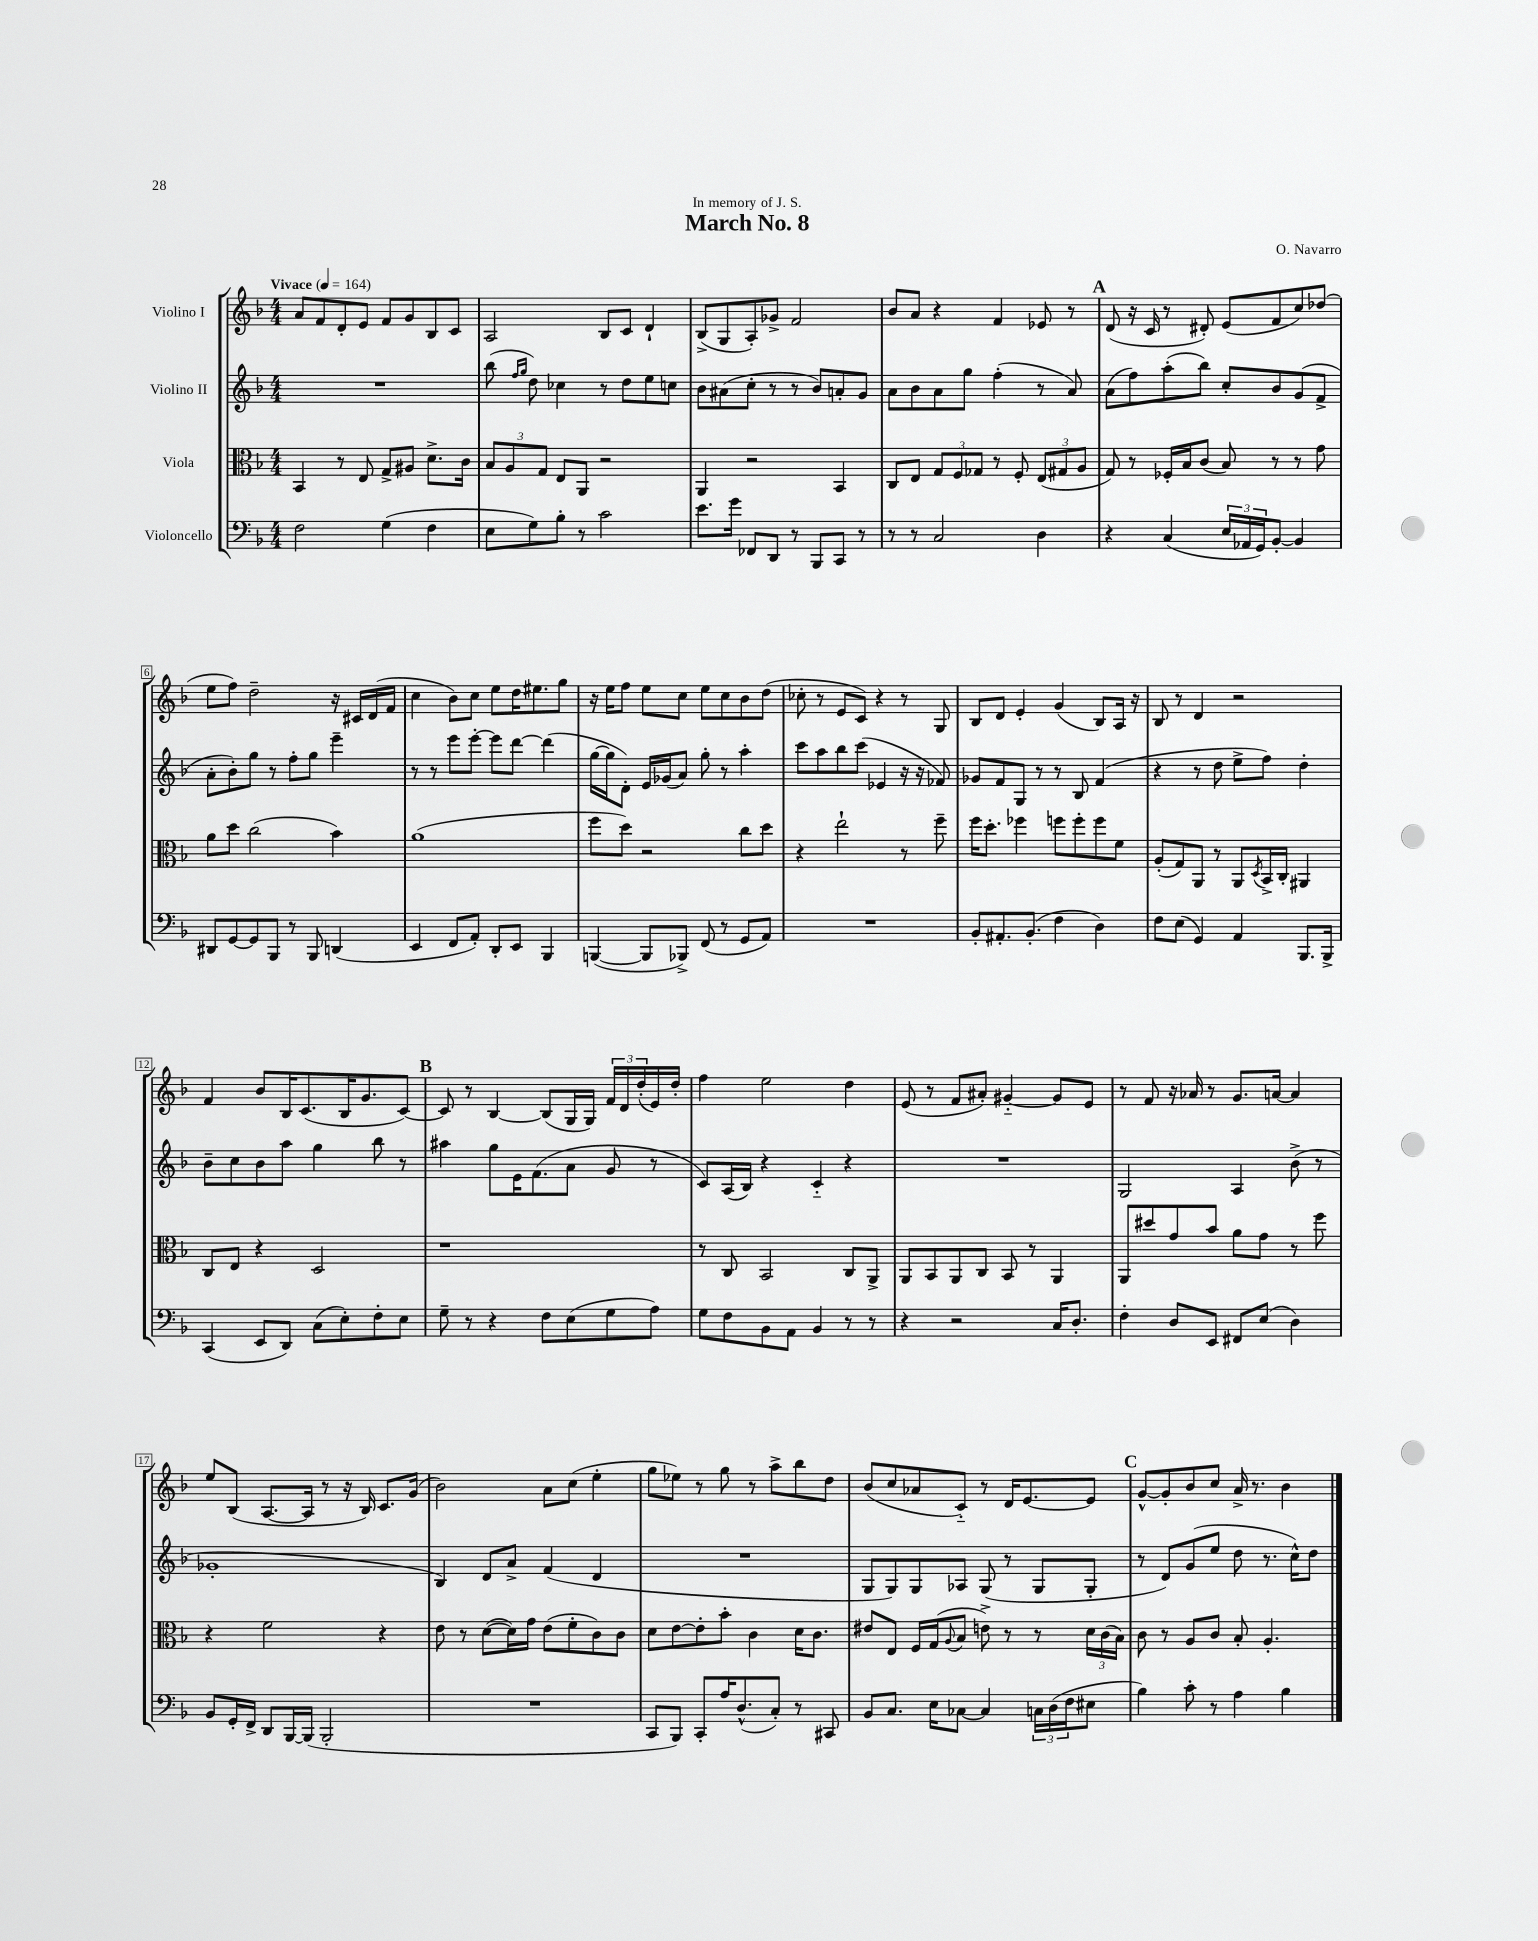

**kern	**kern	**kern	**kern
*staff4	*staff3	*staff2	*staff1
*clefF4	*clefC3	*clefG2	*clefG2
*k[b-]	*k[b-]	*k[b-]	*k[b-]
*M4/4	*M4/4	*M4/4	*M4/4
*MM164	*MM164	*MM164	*MM164
2F	4BB-	1r	8a
.	.	.	8f
.	8r	.	8d'
.	8E	.	8e
(4G	8G^	.	8f
.	8A#	.	8g
4F	8.d^	.	8B-
.	.	.	8c
.	16c	.	.
=	=	=	=
8E	12B-	(8bb-	2A
.	12A	.	.
.	.	16qqff	.
.	.	16qqgg	.
8G)	.	8dd)	.
.	12G	.	.
8B-'	8E	4cc-	.
8r	8AA	.	.
2c	2r	8r	8B-
.	.	8dd	8c
.	.	8ee	4d`
.	.	8cc	.
=	=	=	=
8.e	4AA	8b-	(8B-^
.	.	(8a#	8G
16g	.	.	.
8FF-	2r	8cc'	8A')
8DD	.	8r	8g-^
8r	.	8r	2f
8BBB-	.	8b-)	.
8CC	4BB-	8a'	.
8r	.	8g	.
=	=	=	=
8r	8C	8a	8b-
8r	8E	8b-	8a
2C	12G	8a	4r
.	12F	.	.
.	.	8gg	.
.	12G-	.	.
.	8r	(4ff'	4f
.	8F'	.	.
4D	(12E	8r	8e-
.	12G#	.	.
.	.	8a)	8r
.	12A	.	.
=	=	=	=
4r	8G)	(8a	(8d
.	8r	8ff)	16r
.	.	.	16c
(4C	16F-'	(8aa'	8r
.	16B-	.	.
.	(8c	8bb-)	8d#')
24E	8B-)	8cc'	(8e
24AA-	.	.	.
24GG)	.	.	.
[8BB-'	8r	8b-	8f
4BB-]	8r	(8g	8cc)
.	8g	8f^	(8dd-
=	=	=	=
8DD#	8a	8a'	8ee
[8GG	8dd	8b-')	8ff)
8GG]	(2cc	8gg	2dd~
8BBB-	.	8r	.
8r	.	8ff'	.
8BBB-	.	8gg	.
(4DD	4b-)	4eee~	16r
.	.	.	16c#
.	.	.	(16d
.	.	.	16f
=	=	=	=
4EE	(1a	8r	4cc
.	.	8r	.
8FF	.	8eee	8b-)
8AA')	.	[8eee'	8cc
8DD'	.	8eee]	8ee
8EE	.	[8ddd	16dd
.	.	.	8.ee#
4BBB-	.	(4ddd]	.
.	.	.	8gg
=	=	=	=
([4BBB	8ff	[16gg	16r
.	.	16gg]	16ee
.	8dd)	8d')	8ff
8BBB]	2r	16e	8ee
.	.	(16g-	.
8BBB-^)	.	8a)	8cc
(8FF	.	8gg'	8ee
8r	.	8r	8cc
8GG	8cc	4aa'	8b-
8AA)	8dd	.	(8dd
=	=	=	=
1r	4r	8ccc	8cc-'
.	.	8aa	8r
.	2ee`	8bb-	8e
.	.	(8ccc	8c)
.	.	4e-	4r
.	8r	16r	8r
.	.	16r	.
.	8ff~	8f-)	8G
=	=	=	=
8BB-'	16ff	8g-	8B-
.	8.dd'	.	.
8.AA#'	.	8f	8d
.	4ff-	8G	4e'
(8.BB-'	.	.	.
.	.	8r	.
4F	8ff	8r	(4g
.	8ff'	8B-	.
4D)	8ff	(4f	8B-)
.	8f	.	16A
.	.	.	16r
=	=	=	=
8F	(8A'	4r	8B-
(8E	8G)	.	8r
4GG)	8AA	8r	4d
.	8r	8dd	.
4AA	8AA	8ee^	2r
.	8qD	.	.
.	16BB-^	8ff)	.
.	16C'	.	.
8.BBB-	4AA#	4dd'	.
16BBB-^	.	.	.
=	=	=	=
(4CC	8C	8b-~	4f
.	8E	8cc	.
8EE	4r	8b-	8b-
8DD)	.	8aa	16B-
.	.	.	(8.c
(8C	2D	4gg	.
8E')	.	.	16B-
.	.	.	8.g
8F'	.	8bb-	.
8E	.	8r	[8c)
=	=	=	=
8G~	1r	4aa#	8c]
8r	.	.	8r
4r	.	8gg	[4B-
.	.	16e	.
.	.	(8.f	.
8F	.	.	(8B-]
(8E	.	8a	16G
.	.	.	16G)
8G	.	8g	24f
.	.	.	24d
.	.	.	(24dd'
8A)	.	8r	16e)
.	.	.	16dd'
=	=	=	=
8G	8r	8c)	4ff
8F	8C	(16A	.
.	.	16B-)	.
8BB-	2BB-	4r	2ee
8AA	.	.	.
4BB-	.	4c'~	.
8r	8C	4r	4dd
8r	8AA^	.	.
=	=	=	=
4r	8AA	1r	(8e
.	8BB-	.	8r
2r	8AA	.	8f
.	8C	.	8a#')
.	8BB-	.	[4g#'~
.	8r	.	.
16C	4AA	.	8g#]
8.D'	.	.	.
.	.	.	8e
=	=	=	=
4F'	8AA	2G	8r
.	8dd#	.	8f
8D	8g	.	16r
.	.	.	16a-
8EE	8b-	.	8r
8FF#	8a	4A	8.g
(8E	8g	.	.
.	.	.	[16a
4D)	8r	(8b-^	4a]
.	8ff	8r	.
=	=	=	=
8BB-	4r	1g-'	8ee
16GG'	.	.	(8B-
16FF^	.	.	.
8DD	2f	.	[8.A
[16BBB-	.	.	.
(16BBB-]	.	.	16A]
2BBB-'	.	.	8r
.	.	.	16r
.	.	.	16B-)
.	4r	.	8.c
.	.	.	(16g
=	=	=	=
1r	8e	4B-)	2b-)
.	8r	.	.
.	([8d	8d	.
.	16d])	8a^	.
.	16g	.	.
.	(8e	(4f	8a
.	8f'	.	(8cc
.	8c)	4d	4ee'
.	8c	.	.
=	=	=	=
8CC	8d	1r	8gg
8BBB-)	[8e	.	8ee-)
8CC'	8e']	.	8r
16A	8b-'	.	8gg
(8.D^^	.	.	.
.	4c	.	8r
8C')	.	.	8aa^
8r	16d	.	8bb-
.	8.c	.	.
8CC#	.	.	8dd
=	=	=	=
8BB-	8e#	8G	(8b-
8.C	8E	8G)	8cc
.	16F	8G	8a-
16E	(16G	.	.
.	8qqA	.	.
[8C-	8B-	8A-	8c'~)
4C-]	8e^)	(8G	8r
.	8r	8r	16d
.	.	.	[8.e
24C	8r	8G	.
(24D	.	.	.
24F	.	.	.
8E#	24d	8G'	8e]
.	(24c	.	.
.	24B-)	.	.
=	=	=	=
4B-)	8c	8r	[8g^^
.	8r	8d)	8g']
8c'	8A	(8g	8b-
8r	8c	8ee	8cc
4A	8B-'	8dd	16a^
.	.	.	8.r
.	4.A'	8.r	.
4B-	.	.	4b-
.	.	16cc^^)	.
.	.	8dd	.
==	==	==	==
*-	*-	*-	*-
